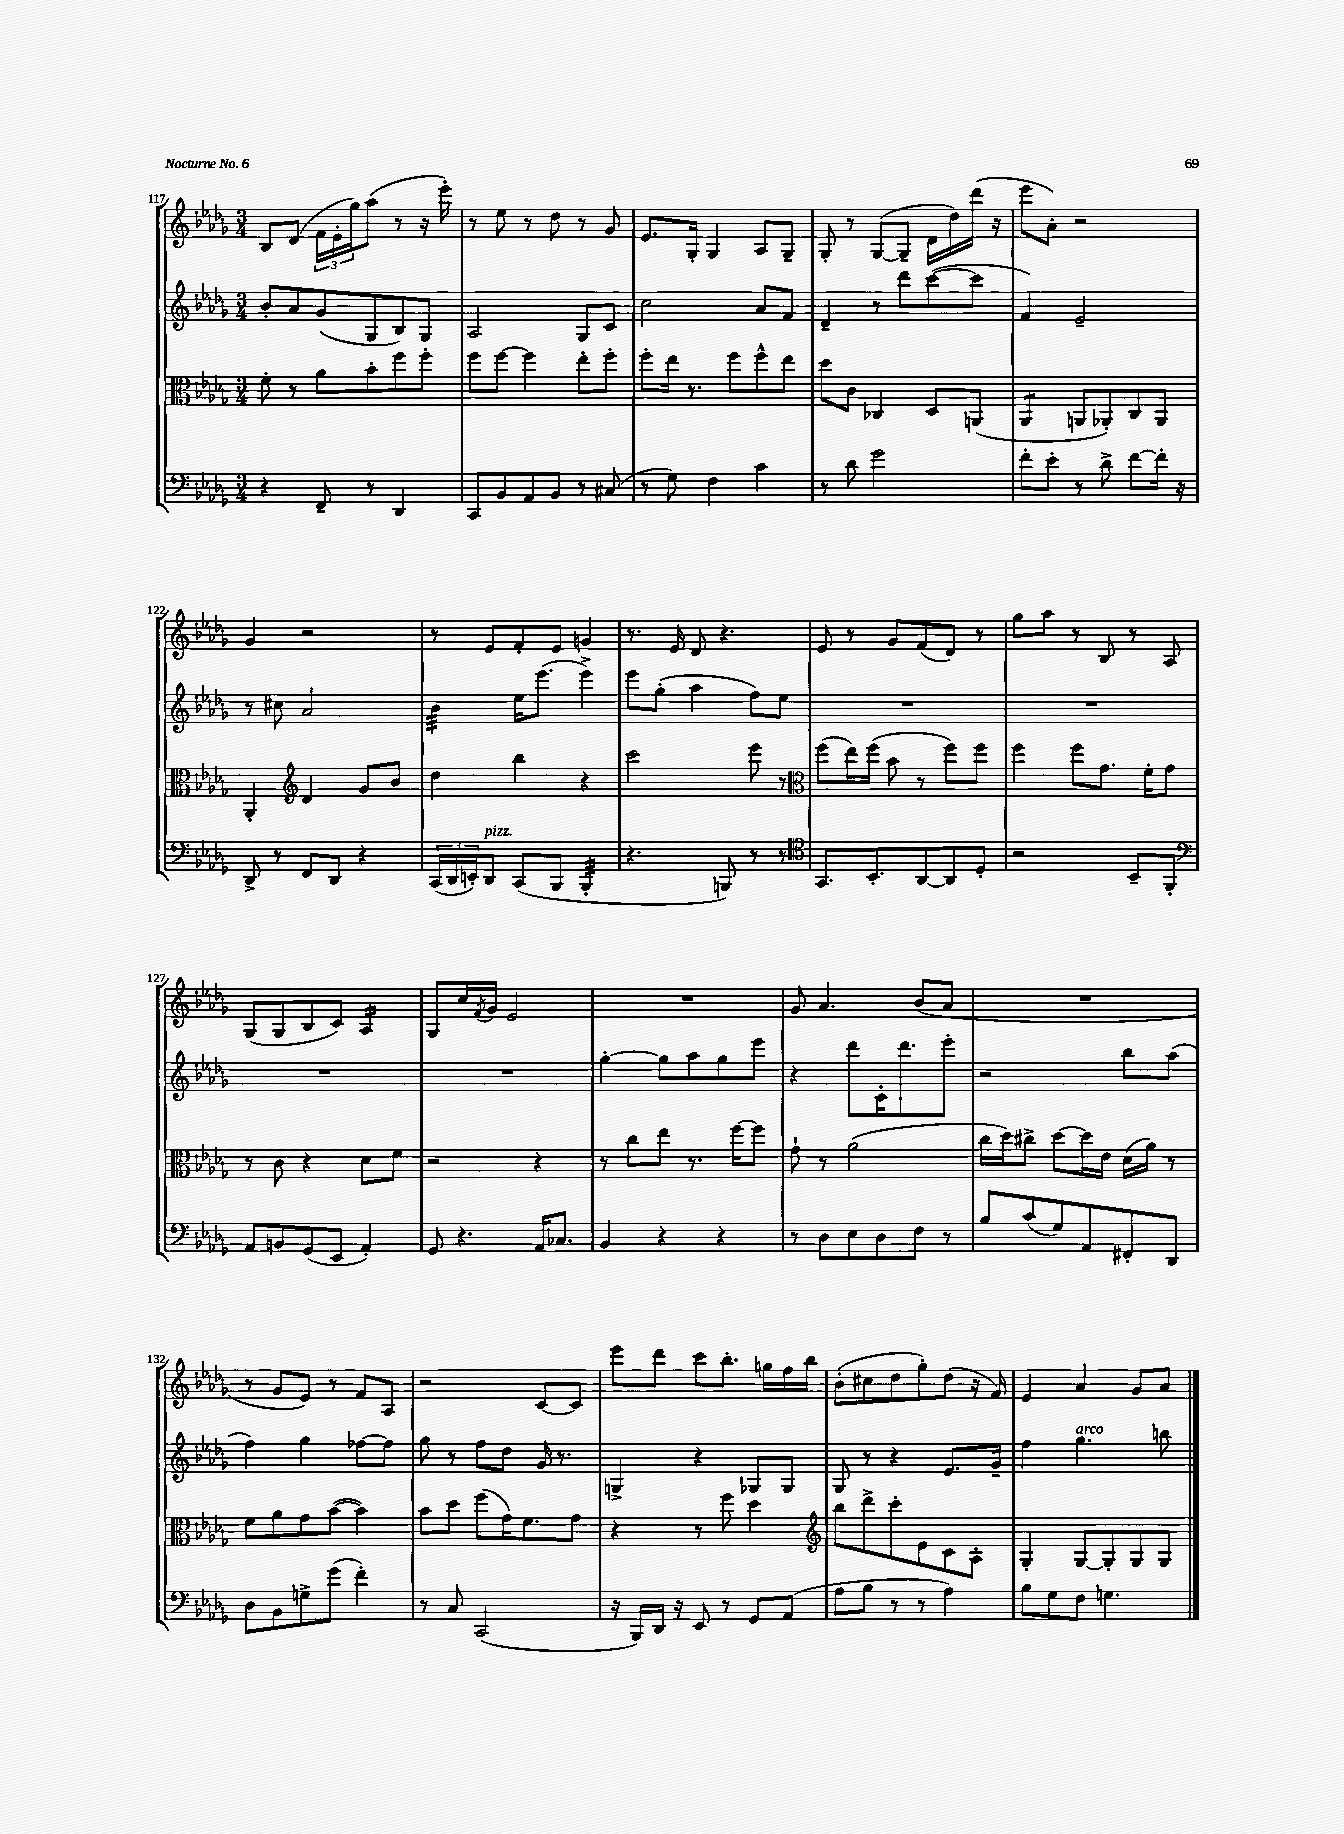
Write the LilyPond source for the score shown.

<<
\new StaffGroup <<
\new Staff = "s0" {
    \clef treble \key des \major \numericTimeSignature \time 3/4
    bes8 des'8( \tuplet 3/2 { f'16 ees'16-. ges''16) } aes''8( r8 r16 ees'''16-.) |
    r8 ees''8 r8 des''8 r8 ges'8 |
    ees'8. ges16-. ges4 aes8 ges8-- |
    ges8-. r8 ges8~( ges8-- des'16 des''16) des'''16( r16 |
    ees'''8 aes'8-.) r2 |
    ges'4 r2 |
    r8 ees'8 f'8-. ees'8 g'4 |
    r8. ees'16 des'8 r4. |
    ees'8 r8 ges'8 f'8( des'8) r8 |
    ges''8 aes''8 r8 bes8 r8 aes8 |
    ges8( ges8 bes8 c'8) aes4:16 |
    ges8 c''16 \acciaccatura { f'8 } ges'16 ees'2 |
    R2. |
    ges'8 aes'4. bes'8( aes'8 |
    R2. |
    r8 ges'8 ees'8) r8 f'8 aes8 |
    r2 c'8~ c'8 |
    ees'''8 des'''8 c'''8 bes''8.-. g''16 f''16 bes''16 |
    bes'8-.( cis''8 des''8 ges''8-.) des''8( r16 f'16) |
    ees'4 aes'4 ges'8 aes'8 \bar "|." |
}
\new Staff = "s1" {
    \clef treble \key des \major \numericTimeSignature \time 3/4
    bes'8-. aes'8 ges'8( ges8 bes8) ges8 |
    aes2 ges8 c'8 |
    c''2 aes'8 f'8 |
    des'4-- r8 des'''8 c'''8~( c'''8 |
    f'4) ees'2-- |
    r8 cis''8 aes'2 |
    bes'4:32 ees''16 ees'''8.( ees'''4->) |
    ees'''8 ges''8-.( aes''4 f''8) ees''8 |
    R2. |
    R2. |
    R2. |
    R2. |
    ges''4~-. ges''8 aes''8 ges''8 ees'''8 |
    r4 des'''8 c'16-. des'''8. ees'''8-. |
    r2 bes''8 aes''8( |
    f''4) ges''4 fes''8~ fes''8 |
    ges''8 r8 f''8 des''8 ges'16 r8. |
    g4-> r4 ges8 ges8 |
    ges8 r8 r4 ees'8. ges'16-- |
    f''4 ges''4.^\markup { \italic "arco" } b''8 \bar "|." |
}
\new Staff = "s2" {
    \clef alto \key des \major \numericTimeSignature \time 3/4
    f'8-. r8 aes'8 bes'8-. f''8 f''8-. |
    f''8 f''8~ f''4 ees''8-. f''8-. |
    f''8-. ees''16 r8. f''8 f''8-^ ees''8 |
    des''8 c'8 ces4 des8 a,8( |
    aes,4:8 a,8 aes,8-.) c8 aes,8 |
    aes,4-. \clef treble des'4 ges'8 bes'8 |
    des''4 bes''4 r4 |
    c'''2 ees'''8 r8 |
    \clef alto f''8( ees''16) f''16( bes'8 r8 f''8) f''8 |
    f''4 f''8 ges'8. f'16-. ges'8 |
    r8 c'8 r4 des'8 f'8 |
    r2 r4 |
    r8 c''8 ees''8 r8. f''16~ f''8 |
    ges'8-! r8 aes'2( |
    c''16 des''16) cis''8-> des''8~ des''16 ees'16 des'16( aes'16) r8 |
    f'8 aes'8 ges'8 bes'8~( bes'4) |
    bes'8 des''8 f''8( ges'16) f'8. ges'8 |
    r4 r8 f''8 des''4 |
    \clef treble bes''8 des'''8-> c'''8-. ees'8 c'8 aes8-. |
    ges4-. ges8~ ges8-. ges8 ges8 \bar "|." |
}
\new Staff = "s3" {
    \clef bass \key des \major \numericTimeSignature \time 3/4
    r4 f,8-- r8 des,4 |
    c,8 bes,8 aes,8 bes,8 r8 cis8( |
    r8 ges8) f4 c'4 |
    r8 des'8 ges'2 |
    f'8-. ees'8-. r8 des'8-> f'8~ f'16-. r16 |
    des,8-> r8 f,8 des,8 r4 |
    \tuplet 3/2 { c,16( des,16 e,16-.) } des,8^\markup { \italic "pizz." } c,8( bes,,8 bes,,4:32-. |
    r4. b,,8) r8 r8 |
    \clef tenor ges,8. bes,8.-. aes,8~ aes,8 des8-. |
    r2 bes,8-- f,8-. |
    \clef bass aes,8 b,8 ges,8( ees,8 aes,4-.) |
    ges,8 r4. aes,16 ces8. |
    bes,4 r4 r4 |
    r8 des8 ees8 des8 f8 r8 |
    bes8 c'8( ges8) aes,8 fis,8-. des,8 |
    des8 bes,8 g8-> ges'8( f'4-.) |
    r8 c8 c,2( |
    r16 bes,,16) des,16 r16 ees,8 r8 ges,8 aes,8( |
    aes8 bes8 r8 r8 aes4) |
    bes8 ges8 f8 g4. \bar "|." |
}
>>
>>
\layout { \context { \Score currentBarNumber = #117 } }
